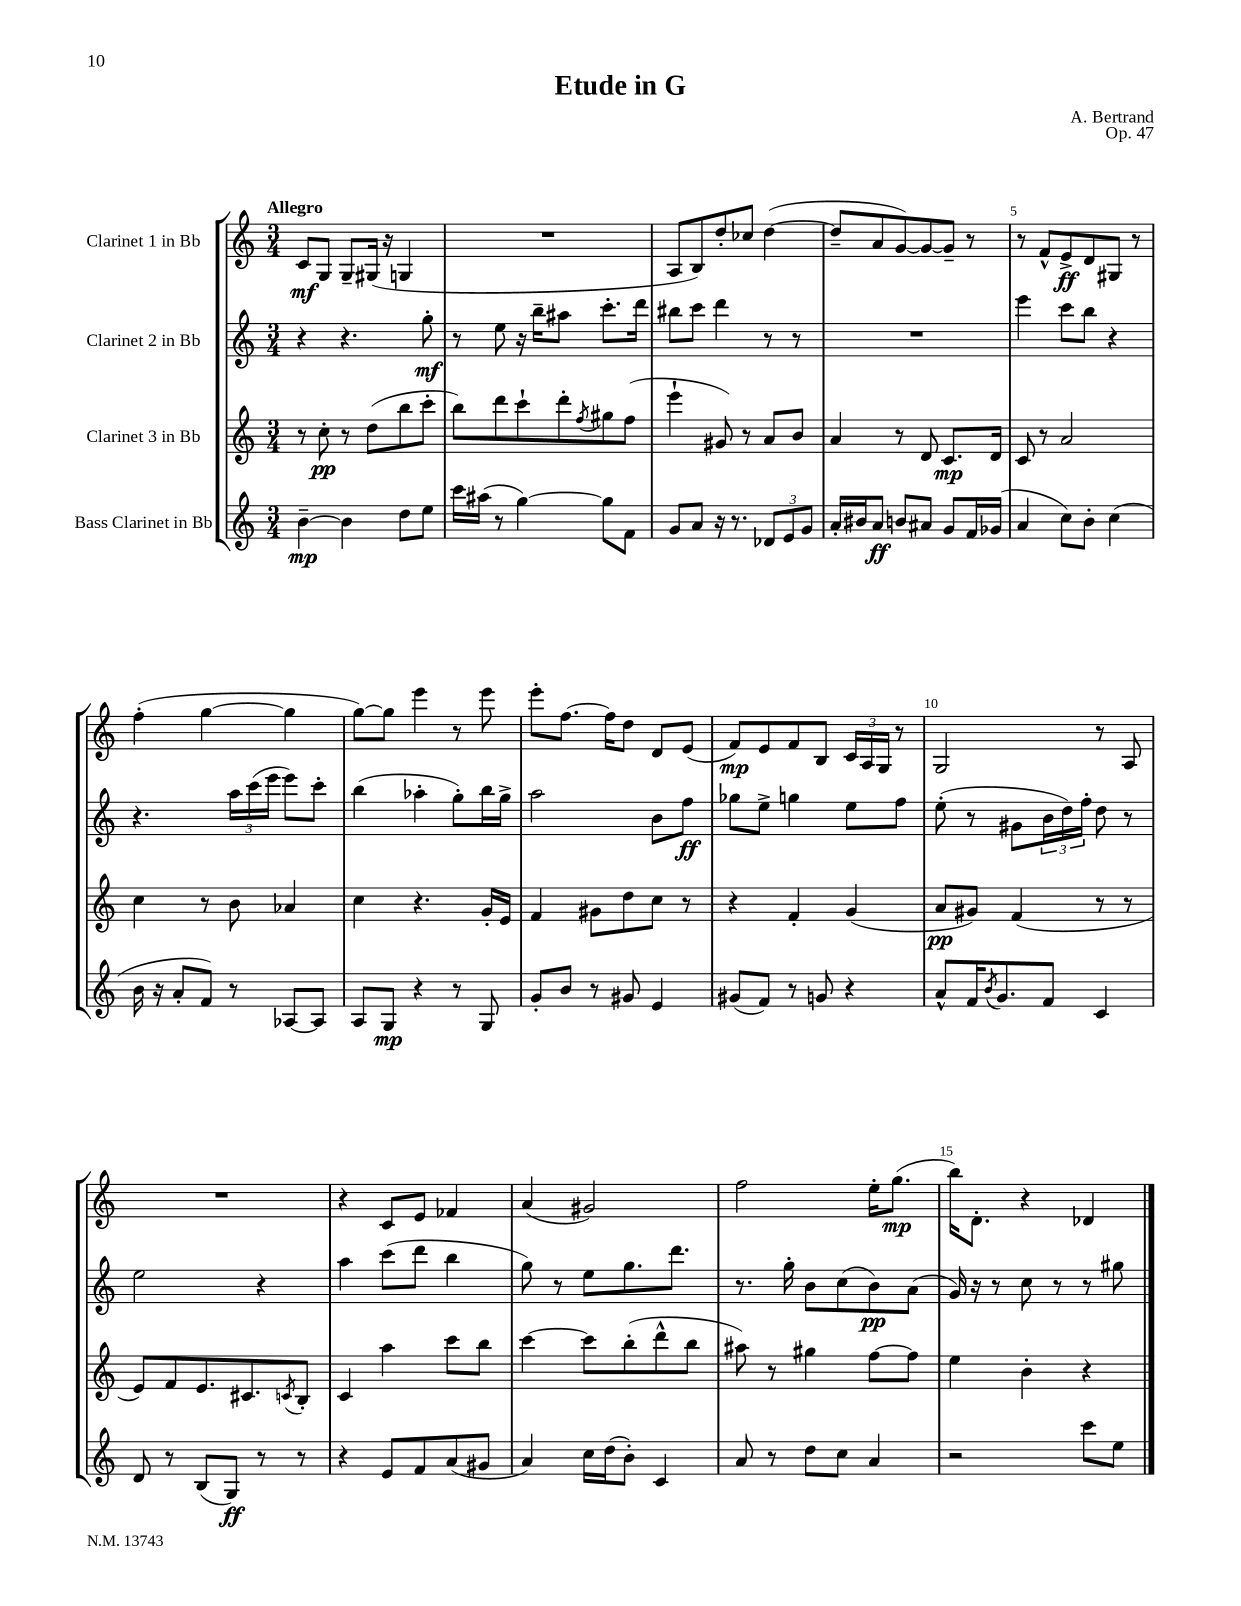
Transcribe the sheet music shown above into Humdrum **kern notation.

**kern	**kern	**kern	**kern
*staff4	*staff3	*staff2	*staff1
*clefG2	*clefG2	*clefG2	*clefG2
*k[]	*k[]	*k[]	*k[]
*M3/4	*M3/4	*M3/4	*M3/4
[4b~\	8r	4r	8c/L
.	8cc'\	.	8G/J
4b\]	8r	4.r	8G~/L
.	(8dd\L	.	(16G#/Jk
.	.	.	16r
8dd\L	8bb\	.	4G/
8ee\J	8ccc'\J	8gg'\	.
=	=	=	=
16ccc\LL	8bb\L)	8r	2.r
(16aa#\JJ	.	.	.
8r	8ddd\	8ee\	.
[4gg\)	8ccc`\	16r	.
.	.	16bb~\LK	.
.	8ddd'\	8aa#\J	.
.	8qff/	.	.
8gg\]L	8gg#\	8.ccc'\L	.
8f\J	(8ff\J	.	.
.	.	16ddd\Jk	.
=	=	=	=
8g/L	4eee`\	8bb#\L	8A/L
8a/J	.	8ccc\J	8B/)
16r	8g#/)	4ddd\	8dd'/
8.r	.	.	.
.	8r	.	8cc-/J
12d-/L	8a/L	8r	([4dd\
12e/	.	.	.
.	8b/J	8r	.
12g/J	.	.	.
=	=	=	=
16a'/LL	4a/	2.r	8dd~/]L
16b#/J	.	.	.
8a/J	.	.	8a/
8b/L	8r	.	[8g/)
8a#/J	8d/	.	8g/_
8g/L	8.c/L	.	8g~/]J
16f/L	.	.	8r
(16g-/JJ	16d/Jk	.	.
=	=	=	=
4a/	8c/	4eee\	8r
.	8r	.	8f^^/L
8cc\L)	2a/	8ccc\L	8e^/
8b'\J	.	8bb\J	8d/
(4cc\	.	4r	8G#/J
.	.	.	8r
=	=	=	=
16b\	4cc\	4.r	(4ff'\
16r	.	.	.
8a'/L	.	.	.
8f/J)	8r	.	[4gg\
8r	8b\	24aa\LL	.
.	.	(24ccc\	.
.	.	24eee\JJ	.
[8A-/L	4a-/	8eee\L)	4gg\]
8A-/]J	.	8ccc'\J	.
=	=	=	=
8A/L	4cc\	(4bb\	[8gg\L)
8G/J	.	.	8gg\]J
4r	4.r	4aa-'\	4eee\
8r	.	8gg'\L)	8r
8G/	16g'/LL	16bb\L	8eee\
.	16e/JJ	16gg^\JJ	.
=	=	=	=
8g'/L	4f/	2aa\	8eee'\L
8b/J	.	.	[8.ff\J
8r	8g#\L	.	.
.	.	.	16ff\]LK
8g#/	8dd\	.	8dd\J
4e/	8cc\J	8b\L	8d/L
.	8r	8ff\J	(8e/J
=	=	=	=
(8g#/L	4r	8gg-\L	8f/L)
8f/J)	.	8ee^\J	8e/
8r	4f'/	4gg\	8f/
8g/	.	.	8B/J
4r	(4g/	8ee\L	24c/LL
.	.	.	24A/
.	.	.	24G/JJ
.	.	8ff\J	8r
=	=	=	=
8a^^/L	8a/L	(8ee'\	2G/
16f/K	8g#/J)	8r	.
8qb/	.	.	.
8.g/	.	.	.
.	(4f/	8g#\L	.
8f/J	.	24b\L	.
.	.	24dd\)	.
.	.	24ff'\JJ	.
4c/	8r	8dd\	8r
.	8r	8r	8A/
=	=	=	=
8d/	8e/L)	2ee\	2.r
8r	8f/	.	.
(8B/L	8.e/	.	.
8G/J)	.	.	.
.	8.c#/	.	.
8r	.	4r	.
.	8qc/	.	.
8r	8B'/J	.	.
=	=	=	=
4r	4c/	4aa\	4r
8e/L	4aa\	(8ccc\L	8c/L
8f/	.	8ddd\J	8e/J
(8a/	8ccc\L	4bb\	4f-/
8g#/J	8bb\J	.	.
=	=	=	=
4a/)	[4ccc\	8gg\)	(4a/
.	.	8r	.
16cc\LL	8ccc\]L	8ee\L	2g#/)
(16dd\J	.	.	.
8b'\J)	(8bb'\	8.gg\	.
4c/	8ddd^^\	.	.
.	.	8.ddd\J	.
.	8bb\J	.	.
=	=	=	=
8a/	8aa#\)	8.r	2ff\
8r	8r	.	.
.	.	16gg'\	.
8dd\L	4gg#\	8b\L	.
8cc\J	.	(8cc\	.
4a/	[8ff\L	8b\)	16ee'\LK
.	.	.	(8.gg\J
.	8ff\]J	(8a\J	.
=	=	=	=
2r	4ee\	16g/)	16bb\LK)
.	.	16r	8.d'\J
.	.	8r	.
.	4b'\	8cc\	4r
.	.	8r	.
8ccc\L	4r	8r	4d-/
8ee\J	.	8gg#\	.
==	==	==	==
*-	*-	*-	*-
